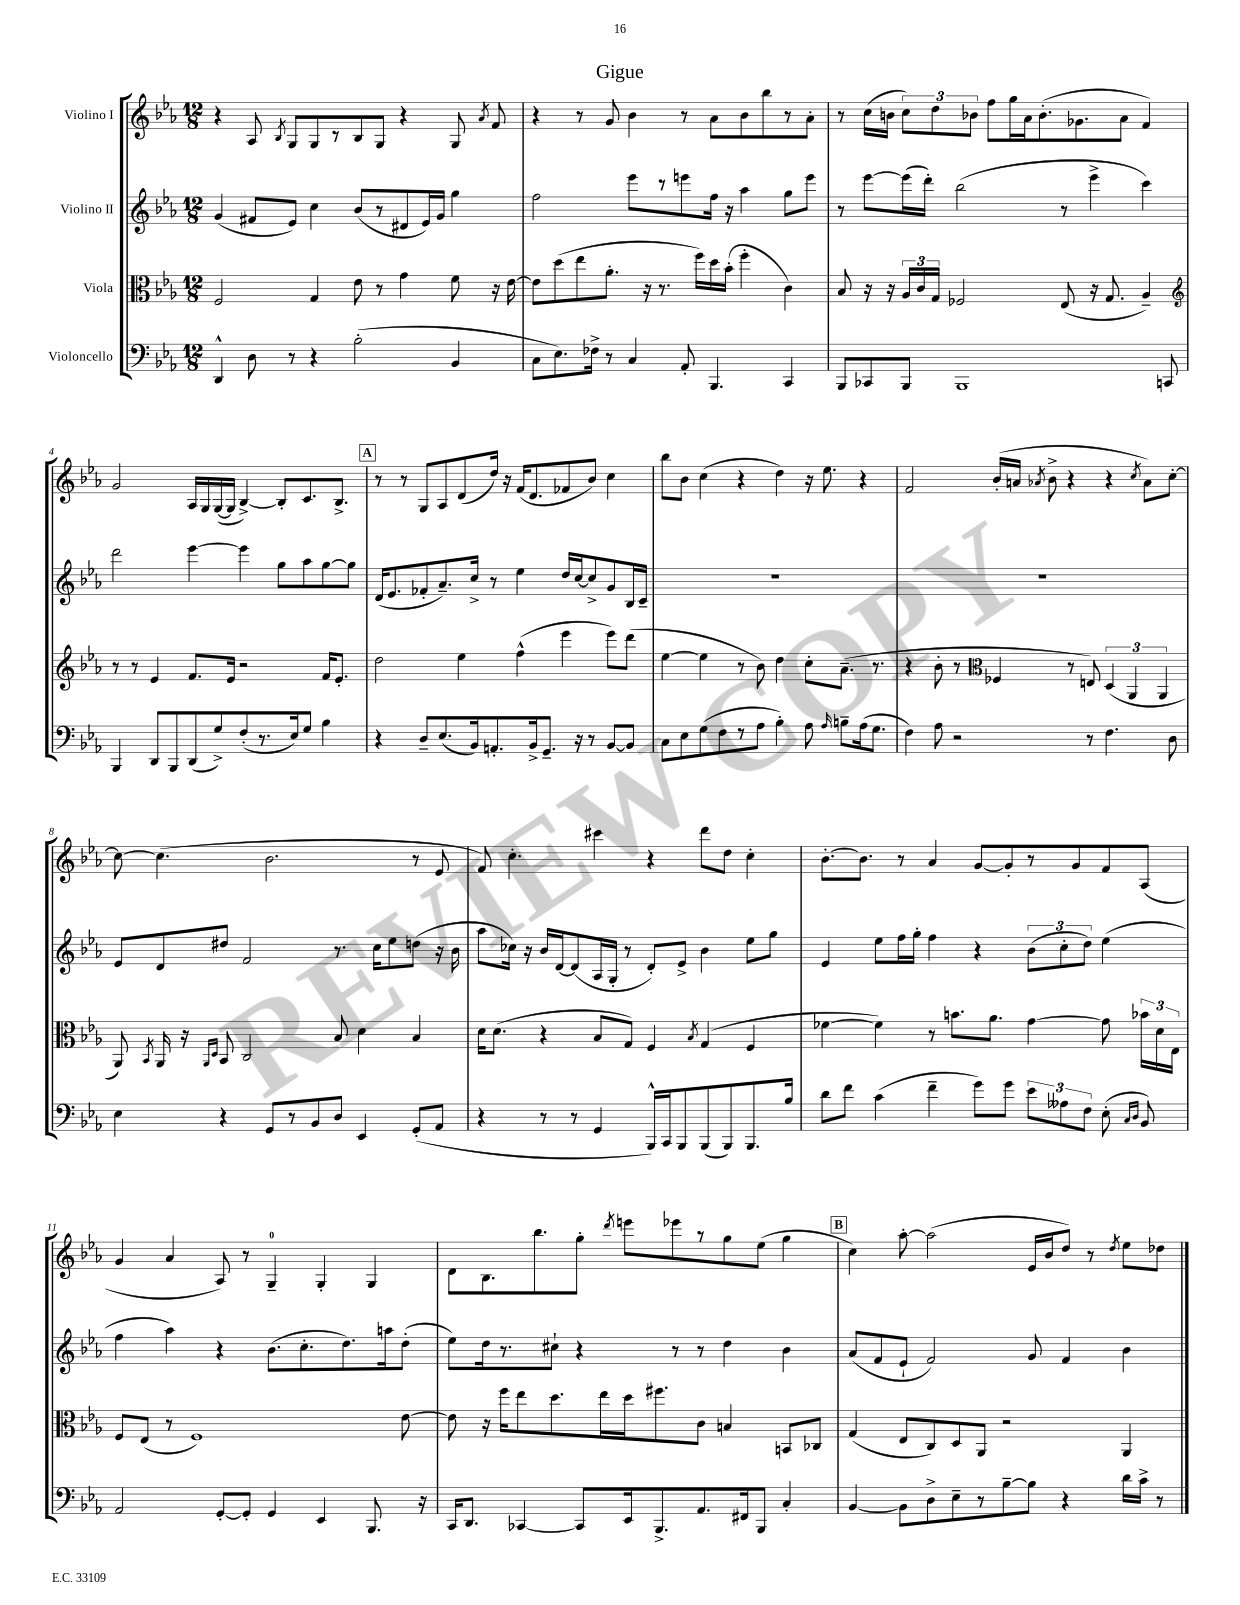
\header { title = "Gigue" }
<<
\new StaffGroup <<
\new Staff = "s0" \with { instrumentName = "Violino I" } {
    \clef treble \key ees \major \numericTimeSignature \time 12/8
    \autoBeamOff r4 aes8 \acciaccatura { bes8 } g8[ g8 r8 bes8 g8] r4 g8 \acciaccatura { aes'8 } f'8 |
    r4 r8 g'8 bes'4 r8 aes'8[ bes'8 bes''8 r8 aes'8]-. |
    r8 c''16[( b'16] \tuplet 3/2 { c''8[) d''8 bes'8] } f''8[ g''16 aes'16 bes'8.-.( ges'8. aes'8] f'4) |
    g'2 aes16[ g16 g16~( g16] bes4~->) bes8[-. c'8. bes8.]-> |
    \mark \markup { \box "A" } r8 r8 g8[ aes8 d'8( d''16]) r16 f'16[( d'8. fes'8 bes'8]) c''4 |
    bes''8[ bes'8] c''4( r4 d''4) r16 ees''8. r4 |
    f'2 bes'16[-.( a'16] \acciaccatura { aes'8 } bes'8-> r4 r4 \acciaccatura { c''8 } aes'8[) c''8]~-. |
    c''8~ c''4.( bes'2. r8 ees'8 |
    f'8) c''4.-. cis'''4 r4 d'''8[ d''8] c''4-. |
    bes'8.[~-. bes'8.] r8 aes'4 g'8[~ g'8-. r8 g'8 f'8 aes8]( |
    g'4 aes'4 aes8) r8 g4-0-- g4-. g4 |
    d'8[ bes8. bes''8. g''8]-. \acciaccatura { d'''8 } e'''8[ ees'''8 r8 g''8 ees''8]( g''4 |
    \mark \markup { \box "B" } c''4) aes''8~-. aes''2( ees'16[ bes'16 d''8]) r8 \acciaccatura { d''8 } ees''8[ des''8] \bar "|." |
}
\new Staff = "s1" \with { instrumentName = "Violino II" } {
    \clef treble \key ees \major \numericTimeSignature \time 12/8
    \autoBeamOff g'4( fis'8[ ees'8]) c''4 bes'8[( r8 dis'8 ees'16) g'16] g''4 |
    f''2 ees'''8[ r8 e'''8 f''16] r16 aes''4 g''8[ e'''8] |
    r8 ees'''8[~ ees'''16( d'''16]-.) bes''2( r8 ees'''4-> c'''4) |
    d'''2 ees'''4~ ees'''4 g''8[ aes''8 g''8~ g''8] |
    \mark \markup { \box "A" } d'16[( ees'8. fes'8-. aes'8.--) c''16]-> r8 ees''4 d''16[ c''16~ c''8-> g'8 bes16 c'16]-- |
    R1. |
    R1. |
    ees'8[ d'8 dis''8] f'2 r8. c''16[ ees''8 d''8]( r16 bes'16 |
    aes''8[ ces''16]) r16 bes'16[ d'16~ d'8( aes16 g16]-. r8 d'8[-.) ees'8]-> bes'4 ees''8[ g''8] |
    ees'4 ees''8[ f''16 g''16]-. f''4 r4 \tuplet 3/2 { bes'8[( c''8-. d''8]) } ees''4( |
    f''4 aes''4) r4 bes'8.[( c''8.-. d''8.) a''16 d''8]-.( |
    ees''8[) d''16 r8. cis''8]-! r4 r8 r8 d''4 bes'4 |
    \mark \markup { \box "B" } aes'8[( f'8 ees'8]-! f'2) g'8 f'4 bes'4 \bar "|." |
}
\new Staff = "s2" \with { instrumentName = "Viola" } {
    \clef alto \key ees \major \numericTimeSignature \time 12/8
    \autoBeamOff f2 g4 ees'8 r8 g'4 f'8 r16 ees'16~ |
    ees'8[ d''8( ees''8 aes'8.]-. r16 r8. f''16[) d''16 bes'16]-.( f''4-. c'4) |
    bes8 r16 r16 \tuplet 3/2 { aes16[ c'16 g16] } fes2 ees8( r16 g8. aes4--) |
    \clef treble r8 r8 ees'4 f'8.[ ees'16] r2 f'16[ ees'8.]-. |
    \mark \markup { \box "A" } d''2 ees''4 f''4-^( ees'''4 ees'''8[) d'''8]( |
    ees''4~ ees''4 r8 bes'8) d''4 c''8[-. aes'8.]--( r8. |
    r4 bes'8-. r8 \clef alto fes4 r8 e8) \tuplet 3/2 { d4( aes,4 aes,4 } |
    aes,8) \acciaccatura { bes,8 } aes,16 r16 \grace { aes,16[ d16] } bes,8 c2 bes8 d'4 bes4 |
    d'16[ d'8.]( r4 bes8[ g8]) f4 \acciaccatura { bes8 } g4( f4 |
    fes'4~ fes'4) r8 b'8.[ aes'8.] g'4~ g'8 \tuplet 3/2 { bes'16[ d'16 ees16] } |
    f8[ ees8]( r8 f1) ees'8~ |
    ees'8 r16 f''16[ ees''8 d''8. ees''16 d''16 fis''8. c'8] b4 b,8[ ces8] |
    \mark \markup { \box "B" } g4( ees8[ c8) d8 aes,8] r2 aes,4 \bar "|." |
}
\new Staff = "s3" \with { instrumentName = "Violoncello" } {
    \clef bass \key ees \major \numericTimeSignature \time 12/8
    \autoBeamOff d,4-^ d8 r8 r4 bes2-.( bes,4 |
    c8[ ees8.) fes16]-> r8 c4 aes,8-. bes,,4. c,4 |
    bes,,8[ ces,8 bes,,8] bes,,1 c,8 |
    bes,,4 d,8[ bes,,8 d,8( g8->) f8-.( r8. ees16) g8] bes4 |
    \mark \markup { \box "A" } r4 d8[-- ees8.( bes,16) a,8.-. bes,16-> g,8.]-- r16 r8 bes,8[~ bes,8] |
    c8[ ees8 g8( f8 r8 aes8] bes4-.) aes8 \grace { aes16 } b8[-- aes16( g8.] |
    f4) aes8 r2 r8 f4. d8 |
    ees4 r4 g,8[ r8 bes,8 d8] ees,4 g,8[-.( aes,8] |
    r4 r8 r8 g,4 bes,,16[-^) c,16 bes,,8 bes,,8( bes,,8) bes,,8. bes16] |
    d'8[ f'8] c'4( f'4-- g'8[) g'8] \tuplet 3/2 { ees'8[ aeses8 f8] } ees8-.( \grace { c16[ d16] } bes,8) |
    aes,2 g,8[~-. g,8]-. g,4 ees,4 bes,,8. r16 |
    c,16[ d,8.] ces,4~ ces,8[ ees,16 bes,,8.-> aes,8. fis,16 bes,,8] c4-. |
    \mark \markup { \box "B" } bes,4~ bes,8[ d8-> ees8-- r8 bes8~-- bes8] r4 d'16[ c'16]-> r8 \bar "|." |
}
>>
>>
